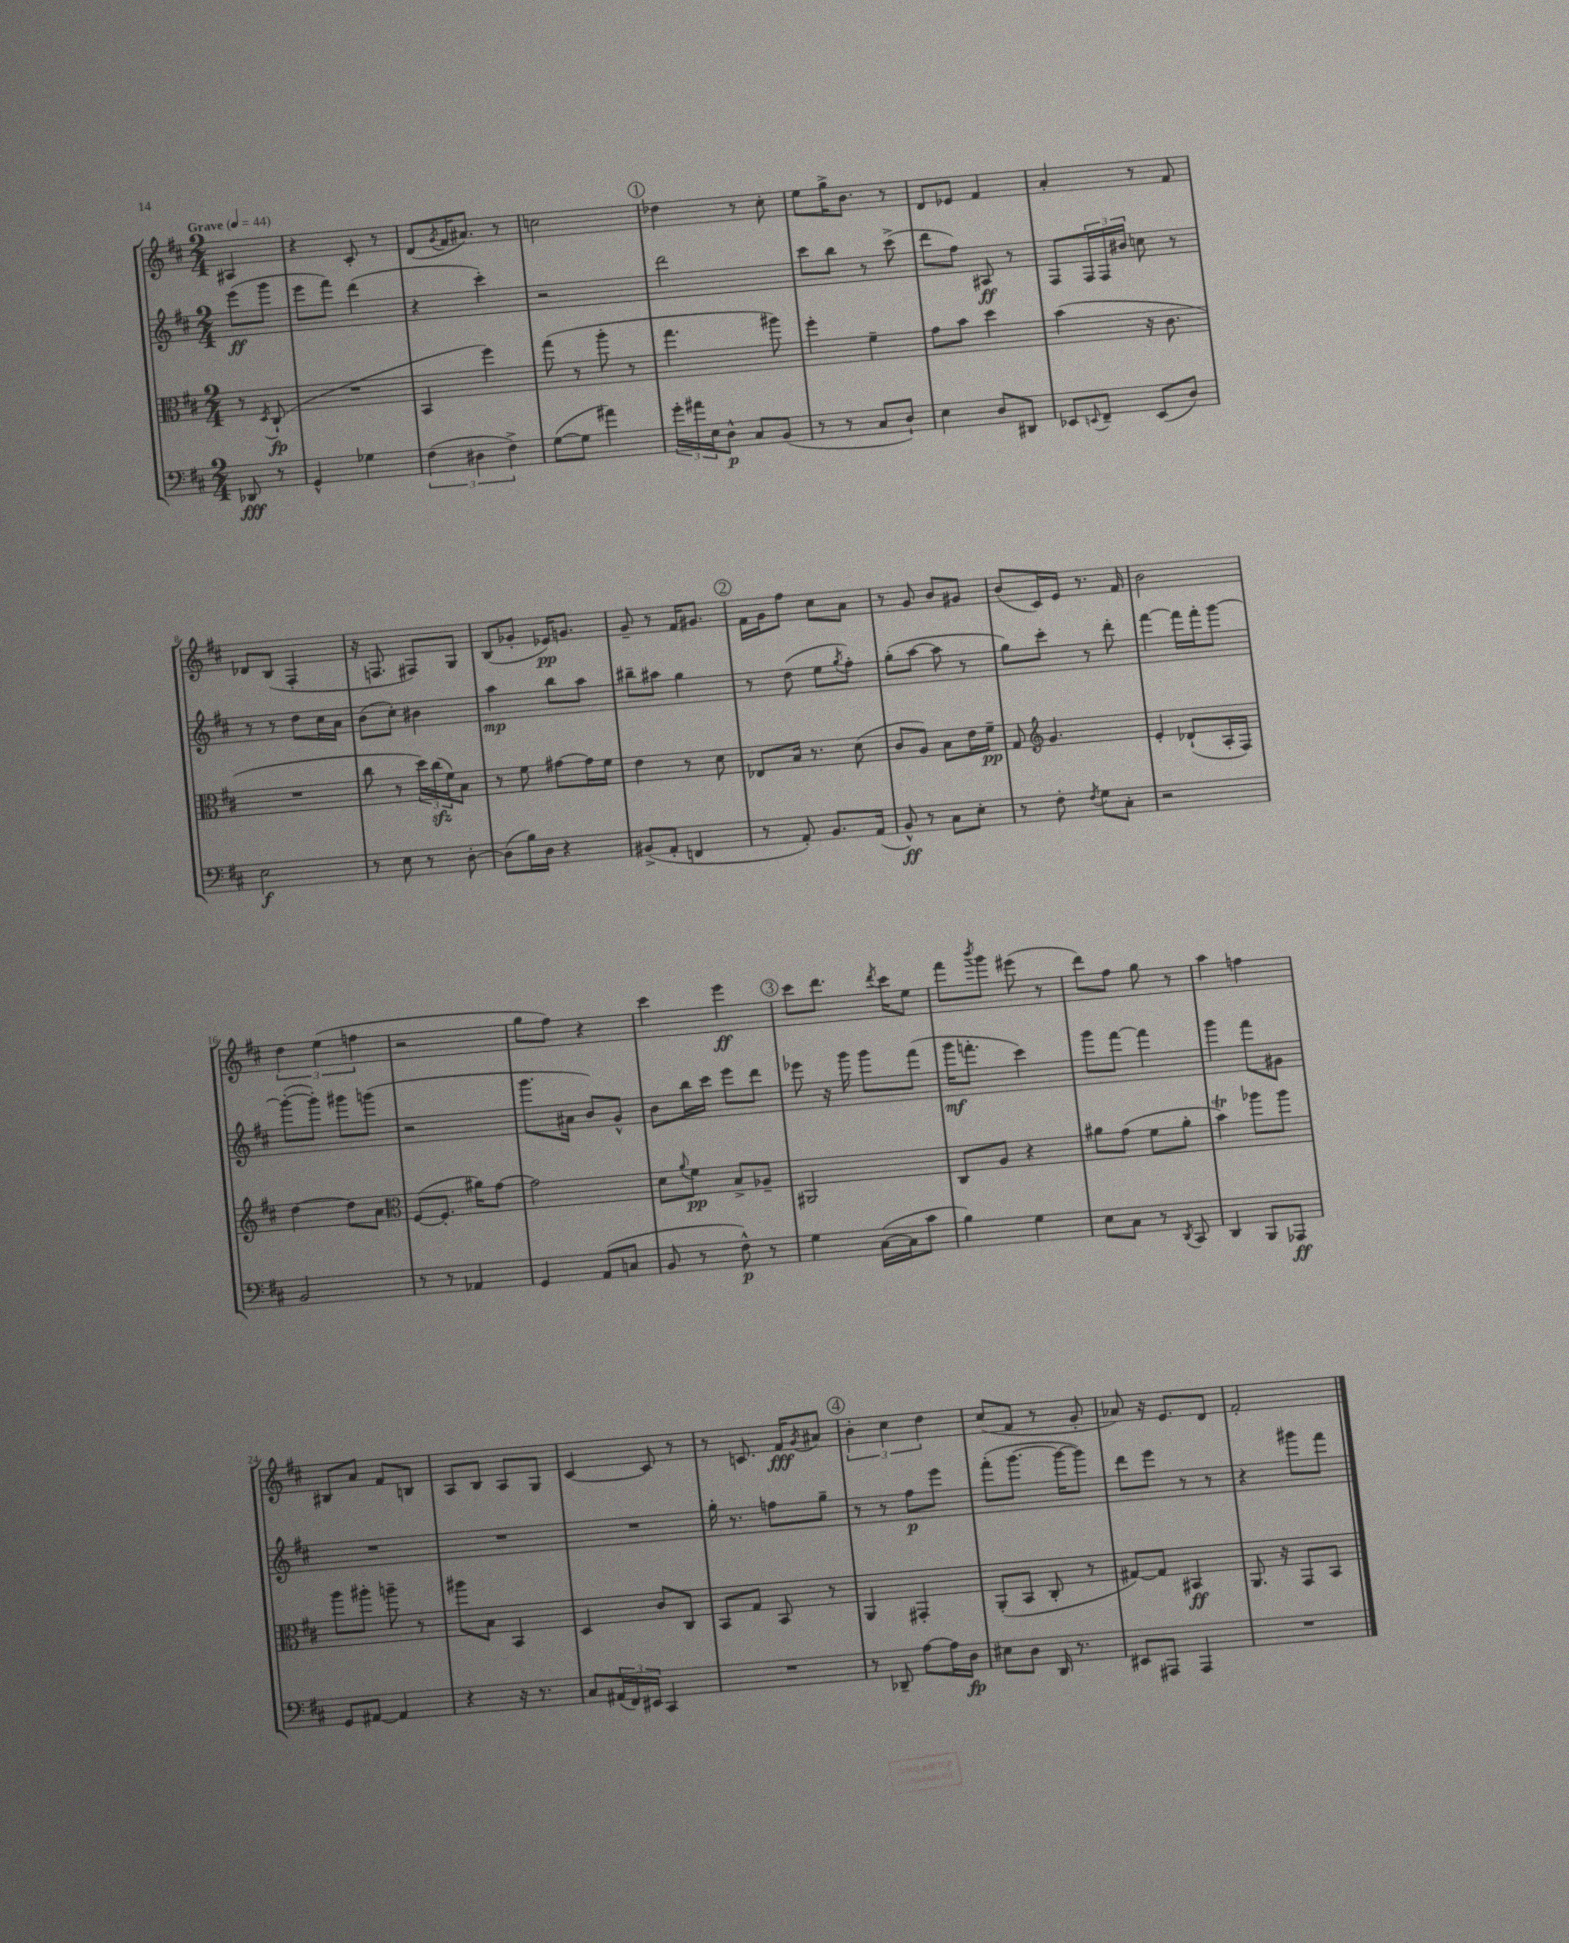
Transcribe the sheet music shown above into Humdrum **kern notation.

**kern	**dynam	**kern	**dynam	**kern	**dynam	**kern	**dynam
*part4	*part4	*part3	*part3	*part2	*part2	*part1	*part1
*staff4	*staff4	*staff3	*staff3	*staff2	*staff2	*staff1	*staff1
*clefF4	*	*clefC3	*	*clefG2	*	*clefG2	*
*k[f#c#]	*	*k[f#c#]	*	*k[f#c#]	*	*k[f#c#]	*
*M2/4	*	*M2/4	*	*M2/4	*	*M2/4	*
*MM44	*	*MM44	*	*MM44	*	*MM44	*
=	=	=	=	=	=	=	=
!	!	!	!	!	!	!LO:TX:a:B:t=Grave	!
8DD-X/	fff	8r	.	(8eee\L	ff	4A#X/	.
.	.	8qD/	.	.	.	.	.
8r	.	(8C#`/	fp	8ggg\J	.	.	.
=1	=1	=1	=1	=1	=1	=1	=1
4GG^^/	.	2r	.	8eee\L	.	4r	.
.	.	.	.	8fff#\J)	.	.	.
4G-X\	.	.	.	(4ddd\	.	8c#'/	.
.	.	.	.	.	.	8r	.
=2	=2	=2	=2	=2	=2	=2	=2
(6F#\	.	4BB/	.	4r	.	(8d/L	.
.	.	.	.	.	.	8qg/	.
.	.	.	.	.	.	16f#/K	.
6D#X\	.	.	.	.	.	.	.
.	.	.	.	.	.	8.a#X/J)	.
.	.	4ff#\)	.	4ccc#'\)	.	.	.
6F#^\)	.	.	.	.	.	.	.
.	.	.	.	.	.	8r	.
=3	=3	=3	=3	=3	=3	=3	=3
([8G\L	.	(8gg\	.	2r	.	2ccn\	.
8G\J]	.	8r	.	.	.	.	.
4a#X\)	.	8aa'\	.	.	.	.	.
.	.	8r	.	.	.	.	.
!!LO:REH:place=s1:t=1
=4	=4	=4	=4	=4	=4	=4	=4
24g'\LL	.	4.gg\	.	2ddd\	.	4dd-X\	.
24a#X\	.	.	.	.	.	.	.
24E\J	.	.	.	.	.	.	.
8D^^\J	p	.	.	.	.	.	.
8C#/L	.	.	.	.	.	8r	.
(8BB/J	.	8aa#X\)	.	.	.	8cc#'\	.
=5	=5	=5	=5	=5	=5	=5	=5
8r	.	4ff#'\	.	8ccc#\L	.	8ee\L	.
8r	.	.	.	8bb\J	.	16gg^\K	.
.	.	.	.	.	.	8.b\J	.
8C#/L	.	4f#~\	.	8r	.	.	.
8D`/J)	.	.	.	(8ccc#^\	.	8r	.
=6	=6	=6	=6	=6	=6	=6	=6
4E\	.	8g\L	.	8ddd\L	.	8d/L	.
.	.	8b\J	.	8ff#\J)	.	8e-X/J	.
8D/L	.	4dd\	.	8A#X/	ff	4f#/	.
8DD#X/J	.	.	.	8r	.	.	.
=7	=7	=7	=7	=7	=7	=7	=7
8EE-X/L	.	(4b\	.	8F#/L	.	4a'/	.
8qqEEn/	.	.	.	.	.	.	.
8FF#~/J	.	.	.	24F#/L	.	.	.
.	.	.	.	24F#/	.	.	.
.	.	.	.	24b#X/JJ	.	.	.
(8EE/L	.	16r	.	8ccn\	.	8r	.
.	.	8.c#\	.	.	.	.	.
8D/J)	.	.	.	8r	.	8f#/	.
!!LO:LB:g=z
=8	=8	=8	=8	=8	=8	=8	=8
2E\	f	2r	.	8r	.	8d-X/L	.
.	.	.	.	8r	.	(8B/J	.
.	.	.	.	8dd\L	.	4F#'/	.
.	.	.	.	16cc#\L	.	.	.
.	.	.	.	16a\JJ	.	.	.
=9	=9	=9	=9	=9	=9	=9	=9
8r	.	8cc#\	.	(8b\L	.	16r	.
.	.	.	.	.	.	8.Fn/	.
8E\	.	8r	.	8cc#'\J)	.	.	.
8r	.	24dd\LL)	.	4b#X\	.	8F#X/L)	.
.	.	(24cc#zz\	.	.	.	.	.
.	.	24f#\J)	.	.	.	.	.
[8D'\	.	8B\J	.	.	.	8G/J	.
=10	=10	=10	=10	=10	=10	=10	=10
(8D\L]	.	8r	.	4aa\	mp	(8B/L	.
16B\L)	.	8f#\	.	.	.	8g-X'/J	.
16D\JJ	.	.	.	.	.	.	.
4r	.	[8g#X\L	.	8bb\L	.	16e-X/KL)	pp
.	.	.	.	.	.	8.gn/J	.
.	.	16g#\L]	.	8aa\J	.	.	.
.	.	16f#\JJ	.	.	.	.	.
=11	=11	=11	=11	=11	=11	=11	=11
(8BB#X^/L	.	4e\	.	8bb#X~\L	.	8g~/	.
8AA'/J	.	.	.	8aa#X\J	.	8r	.
4FFn/	.	8r	.	4gg\	.	16f#/KL	.
.	.	.	.	.	.	8.g#X/J	.
.	.	8d\	.	.	.	.	.
!!LO:REH:place=s1:t=2
=12	=12	=12	=12	=12	=12	=12	=12
8r	.	8E-X/L	.	8r	.	16f#\LL	.
.	.	.	.	.	.	16g\J	.
8AA'/)	.	16B/Jk	.	(8dd\	.	8ff#\J	.
.	.	8.r	.	.	.	.	.
8.BB/L	.	.	.	8ee\L	.	8cc#\L	.
.	.	.	.	8qgg/	.	.	.
.	.	(8d\	.	8ff#'\J)	.	8a\J	.
(16AA/Jk	.	.	.	.	.	.	.
=13	=13	=13	=13	=13	=13	=13	=13
8BB^^/)	ff	8c#/L	.	(8gg'\L	.	8r	.
8r	.	8A/J)	.	[8aa\J	.	8g/	.
8C#\L	.	8B\L	.	8aa\]	.	8b/L	.
8E'\J	.	16e\L	.	8r	.	8g#X/J	.
.	.	16f#~\JJ	pp	.	.	.	.
=14	=14	=14	=14	=14	=14	=14	=14
8r	.	8G/	.	8gg\L)	.	(8b/L	.
*	*	*clefG2	*	*	*	*	*
8F#'\	.	4.g/	.	8ccc#'\J	.	16c#/L)	.
.	.	.	.	.	.	16e/JJ	.
8qF#/	.	.	.	.	.	.	.
8G\L	.	.	.	8r	.	8.r	.
8C#'\J	.	.	.	8ddd'\	.	.	.
.	.	.	.	.	.	16f#/	.
=15	=15	=15	=15	=15	=15	=15	=15
2r	.	4e'/	.	[4fff#\	.	2b\	.
.	.	(8d-X`/L	.	16fff#\LL]	.	.	.
.	.	.	.	16fff#'\J	.	.	.
.	.	16A'/L	.	[8ggg\J	.	.	.
.	.	16F#/JJ)	.	.	.	.	.
!!LO:LB:g=z
=16	=16	=16	=16	=16	=16	=16	=16
2BB/	.	[4dd\	.	(8ggg'\L_	.	6dd\	.
.	.	.	.	8ggg'\J])	.	.	.
.	.	.	.	.	.	(6ee\	.
.	.	8dd\L]	.	8ggg#X\L	.	.	.
.	.	.	.	.	.	6ffn\	.
.	.	8a\J	.	(8gggn\J	.	.	.
=17	=17	=17	=17	=17	=17	=17	=17
*	*	*clefC3	*	*	*	*	*
8r	.	([8F#/L	.	2r	.	2r	.
8r	.	8.F#'/J]	.	.	.	.	.
4AA-X/	.	.	.	.	.	.	.
.	.	16a#X\KL)	.	.	.	.	.
.	.	[8g\J	.	.	.	.	.
=18	=18	=18	=18	=18	=18	=18	=18
4GG/	.	2g\]	.	8.ggg\L	.	8gg\L	.
.	.	.	.	.	.	8ff#\J)	.
.	.	.	.	16a#X\Jk	.	.	.
(8AA/L	.	.	.	8b/L)	.	4r	.
8Cn/J	.	.	.	8g^^/J	.	.	.
=19	=19	=19	=19	=19	=19	=19	=19
8BB/	.	8d\L	.	8b\L	.	4ccc#\	.
.	.	8qqa/	.	.	.	.	.
8r	.	8f#\J	pp	16bb\L	.	.	.
.	.	.	.	16ccc#\JJ	.	.	.
8F#^^\)	p	8B^/L	.	8eee\L	.	4eee\	ff
8r	.	8A-X~/J	.	8ddd\J	.	.	.
!!LO:REH:place=s1:t=3
=20	=20	=20	=20	=20	=20	=20	=20
4G\	.	2AA#X/	.	8eee-X\	.	8ccc#\L	.
.	.	.	.	16r	.	8.ddd\J	.
.	.	.	.	16ggg\	.	.	.
([16C#\LL	.	.	.	8ggg\L	.	.	.
.	.	.	.	.	.	8qddd/	.
16C#\J]	.	.	.	.	.	16ccc#\KL	.
8c#\J	.	.	.	(8fff#\J	.	8ee\J	.
=21	=21	=21	=21	=21	=21	=21	=21
4B\)	.	8C#/L	.	16ggg\KL	mf	8fff#\L	.
.	.	.	.	8.fffn'\J	.	.	.
.	.	.	.	.	.	8qbbb/	.
.	.	8A/J	.	.	.	8ggg\J	.
4G\	.	4r	.	4ccc#\)	.	(8eee#X\	.
.	.	.	.	.	.	8r	.
=22	=22	=22	=22	=22	=22	=22	=22
8E\L	.	8a#X\L	.	8ggg\L	.	8ddd\L)	.
8C#\J	.	(8g\J	.	[8fff#\J	.	8ff#\J	.
8r	.	8f#\L	.	4fff#\]	.	8gg\	.
8qDD/	.	.	.	.	.	.	.
8CC#/	.	8a#'\J	.	.	.	8r	.
=23	=23	=23	=23	=23	=23	=23	=23
4DD/	.	4bT\)	.	4ggg\	.	4aa\	.
8BBB/L	.	8aa-X\L	.	8fff#\L	.	4ffn\	.
8AAA-X/J	ff	8aa-\J	.	8g#X\J	.	.	.
!!LO:LB:g=z
=24	=24	=24	=24	=24	=24	=24	=24
8GG/L	.	8aa\L	.	2r	.	8B#X/L	.
[8AA#X/J	.	8aa#X'\J	.	.	.	8a/J	.
4AA#/]	.	8aan~\	.	.	.	8f#/L	.
.	.	8r	.	.	.	8Bn/J	.
=25	=25	=25	=25	=25	=25	=25	=25
4r	.	8aa#X\L	.	2r	.	8A/L	.
.	.	8B\J	.	.	.	8B/J	.
16r	.	4BB/	.	.	.	8A/L	.
8.r	.	.	.	.	.	.	.
.	.	.	.	.	.	8G/J	.
=26	=26	=26	=26	=26	=26	=26	=26
8C#/L	.	4D/	.	2r	.	[4c#/	.
(24AA#X/L	.	.	.	.	.	.	.
24FF#/)	.	.	.	.	.	.	.
24EE#X/JJ	.	.	.	.	.	.	.
4CC#/	.	8c#/L	.	.	.	8c#/]	.
.	.	8C#/J	.	.	.	8r	.
=27	=27	=27	=27	=27	=27	=27	=27
2r	.	8BB/L	.	16gg'\	.	8r	.
.	.	.	.	8.r	.	.	.
.	.	8G/J	.	.	.	8.cn/	.
.	.	8BB/	.	8ffn\L	.	.	.
.	.	.	.	.	.	16f#/KL	fff
.	.	.	.	.	.	8qg/	.
.	.	8r	.	8gg~\J	.	8a#X/J	.
!!LO:REH:place=s1:t=4
=28	=28	=28	=28	=28	=28	=28	=28
8r	.	4AA/	.	8r	.	6b'\	.
8DD-X~/	.	.	.	8r	.	.	.
.	.	.	.	.	.	6cc#\	.
[8A\L	.	4GG#X'/	.	8ff#\L	p	.	.
.	.	.	.	.	.	6dd\	.
16A\L]	.	.	.	8eee\J	.	.	.
16D\JJ	fp	.	.	.	.	.	.
=29	=29	=29	=29	=29	=29	=29	=29
8E#X\L	.	(8AA'/L	.	(8fff#'\L	.	(8cc#/L	.
8D\J	.	8BB/J	.	[8.ggg\J	.	8f#/J	.
16DD/	.	8C#'/	.	.	.	8r	.
8.r	.	.	.	16ggg\KL_	.	.	.
.	.	8r	.	8ggg\J])	.	8g'/	.
=30	=30	=30	=30	=30	=30	=30	=30
8EE#X/L	.	[8G#X/L)	.	8ddd\L	.	8a-X/)	.
8AAA#X/J	.	8G#/J]	.	8eee\J	.	16r	.
.	.	.	.	.	.	8.e/L	.
4AAA#/	.	4BB#X/	ff	8r	.	.	.
.	.	.	.	8r	.	8d/J	.
=31	=31	=31	=31	=31	=31	=31	=31
2r	.	8.AA/	.	4r	.	2f#'/	.
.	.	16r	.	.	.	.	.
.	.	8GG/L	.	8ggg#X\L	.	.	.
.	.	8BB/J	.	8fff#\J	.	.	.
==	==	==	==	==	==	==	==
*-	*-	*-	*-	*-	*-	*-	*-
